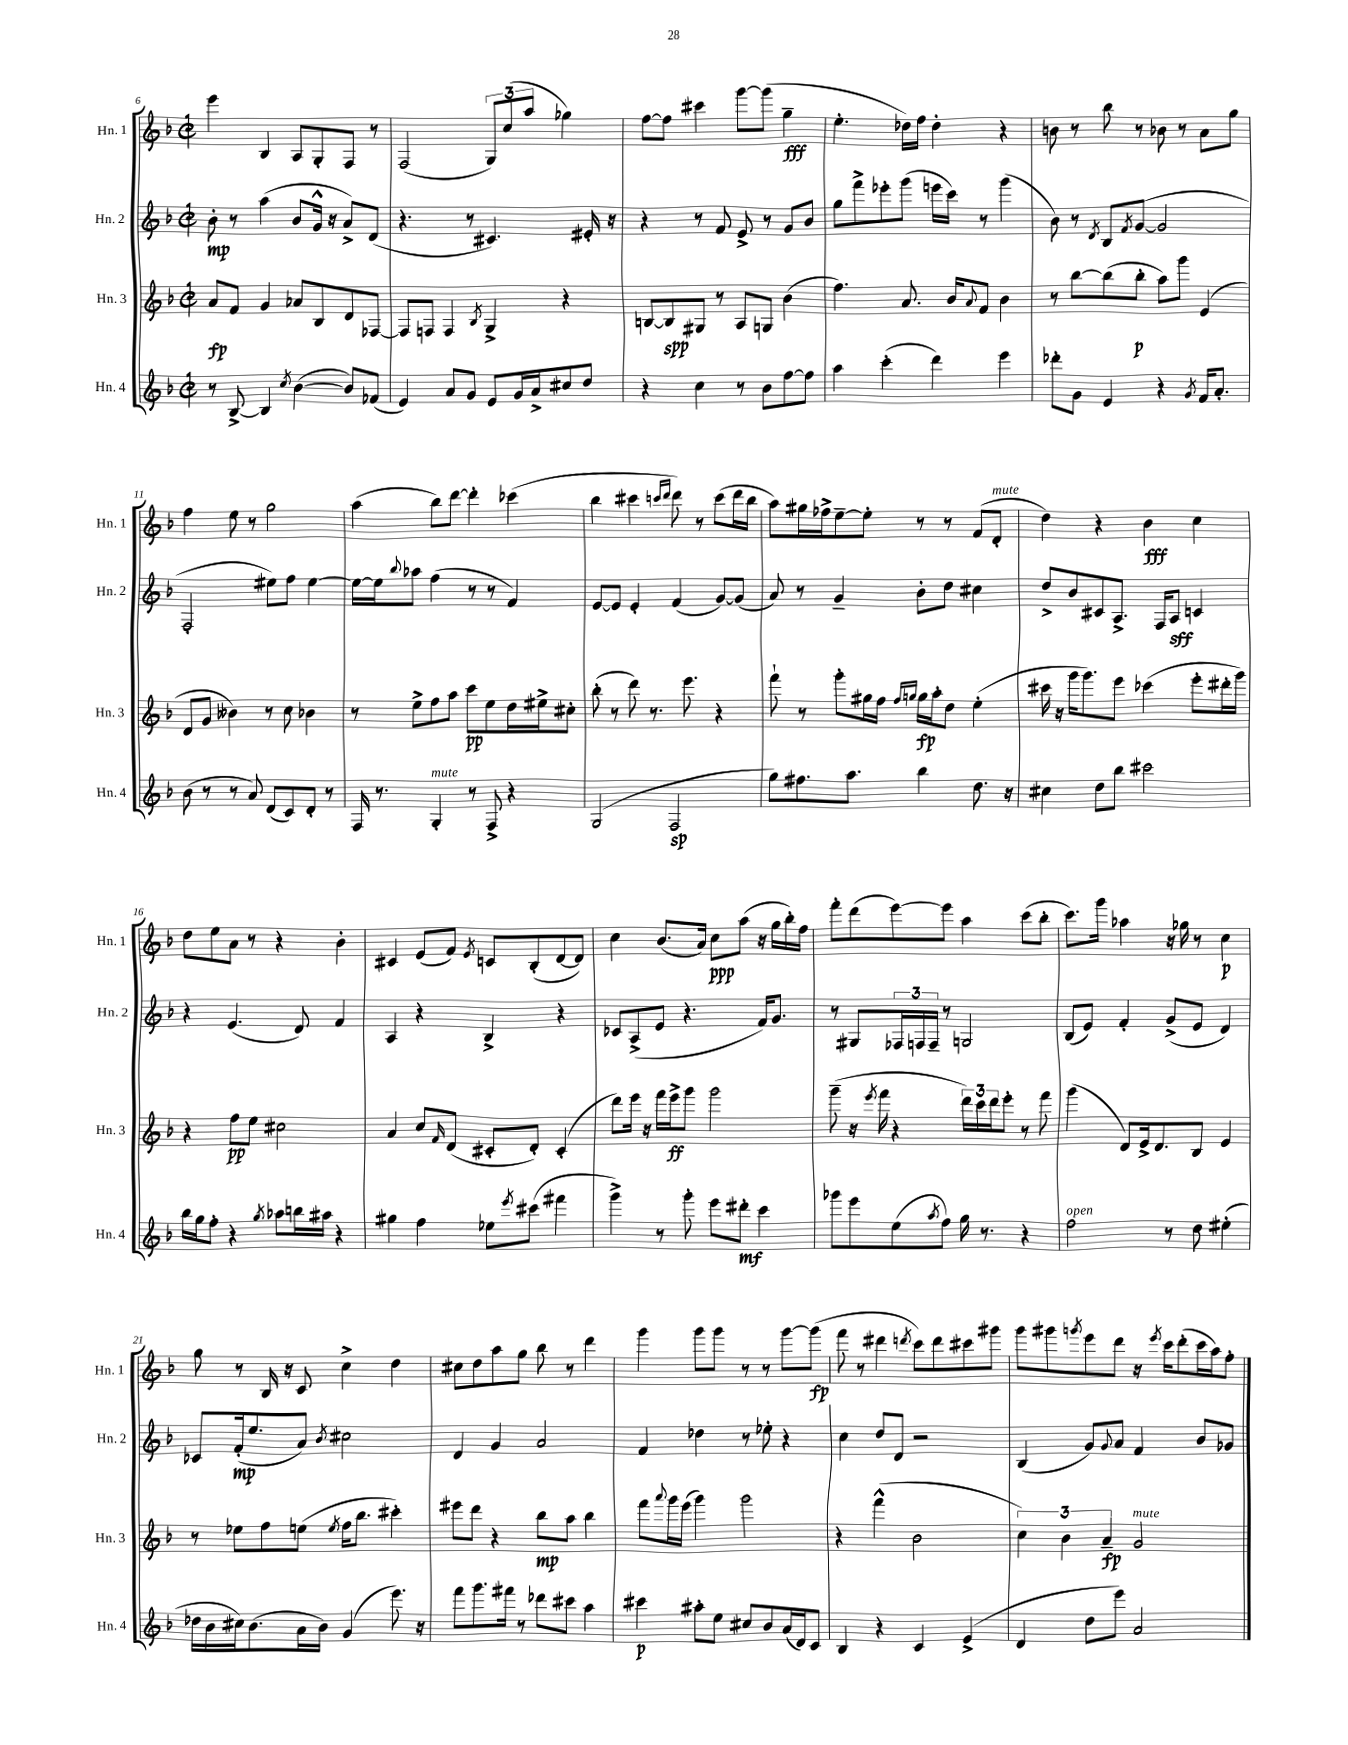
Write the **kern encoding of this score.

**kern	**kern	**kern	**kern
*staff4	*staff3	*staff2	*staff1
*clefG2	*clefG2	*clefG2	*clefG2
*k[b-]	*k[b-]	*k[b-]	*k[b-]
*M2/2	*M2/2	*M2/2	*M2/2
*met(c|)	*met(c|)	*met(c|)	*met(c|)
8r	8a/L	8b-'\	4eee\
[8B-^/	8f/J	8r	.
4B-/]	4g/	(4aa\	4B-/
8qcc/	.	.	.
([4b-\	8a-/L	8b-/L	8A/L
.	8B-/	16g^^/Jk	8G'/
.	.	16r	.
8b-/]L)	8d/	8a^/L)	8F/J
(8f-/J	[8F-/J	(8d/J	8r
=	=	=	=
4e/)	8F-/]L	4.r	(2F/
.	8F/J	.	.
8a/L	4F/	.	.
8g/J	.	8r	.
.	8qB-/	.	.
8e/L	4G^/	4.c#/)	12G/L)
.	.	.	(12cc/
16g/L	.	.	.
.	.	.	12aa/J
16a^/J	.	.	.
8cc#/	4r	.	4gg-\)
8dd/J	.	16e#'/	.
.	.	16r	.
=	=	=	=
4r	[8B/L	4r	[8ff\L
.	8B/]	.	8ff\]J
4cc\	8G#/J	8r	4ccc#\
.	8r	8f/	.
8r	8A/L	8e^/	[8ggg\L
8b-\L	8G/J	8r	(8ggg\]J
[8ff\	(4b-\	8g/L	4gg~\
8ff\]J	.	8b-/J	.
=	=	=	=
4aa\	4.ff\)	8gg\L	4.ee'\
.	.	8fff^\	.
(4ccc'\	.	8eee-'\	.
.	8.a/	(8ggg\J	16dd-\LL)
.	.	.	16ff\JJ
4ddd\)	.	16eee\LL	4dd-'\
.	16b-/LK	16ccc\JJ)	.
.	8qqa/	.	.
.	8f/J	8r	.
4eee\	4b-\	(4ggg\	4r
=	=	=	=
8ddd-'\L	8r	8b-\)	8b\
8g\J	[8bb-\L	8r	8r
.	.	8qd/	.
4e/	(8bb-\]	8B-/L	8bb-\
.	.	8qf/	.
.	8bb-'\J	([8g/J	8r
4r	8aa\L)	2g/]	8b-\
.	8ggg\J	.	8r
8qg/	.	.	.
16f/LK	(4e/	.	8a\L
8.a'/J	.	.	.
.	.	.	8gg\J
=	=	=	=
(8b-\	8d/L	2F'/	4ff\
8r	8g/J	.	.
8r	4b--\)	.	8ee\
8a/)	.	.	8r
(8d/L	8r	8ee#\L)	2gg\
8c/)	8cc\	8ff\J	.
8d'/J	4b-\	[4ee#\	.
8r	.	.	.
=	=	=	=
16F/	8r	16ee#\_LL	(4aa\
8.r	.	16ee#\]J	.
.	.	8qqbb-/	.
.	8ee^\L	8aa-\J	.
4G'/	8ff\	(4ff\	8bb-\L)
.	8aa\J	.	[8ddd\J
8r	8ccc\L	8r	4ddd'\]
8F^/	8ee\	8r	.
4r	16dd\L	4f/)	(4ccc-\
.	16ee#^\J	.	.
.	8cc#'\J	.	.
=	=	=	=
(2G/	(8bb-'\	[8e/L	4bb-\
.	8r	8e/]J	.
.	8ddd\)	4e'/	4ccc#\
.	8.r	.	.
.	.	.	16qqccc/LL
.	.	.	16qqddd/JJ
2F/	.	(4f/	8ddd\)
.	8.eee\	.	.
.	.	.	8r
.	4r	[8g/L)	(8ccc\L
.	.	(8g/]J	16ddd\L
.	.	.	16bb-\JJ
=	=	=	=
8gg\L)	8fff`\	8a/)	8aa\L)
8.ff#\	8r	8r	16gg#\L
.	.	.	16ff-^\J
.	8ggg'\L	4g~/	[8ee~\
8.aa\J	.	.	.
.	16gg#\L	.	8ee'\]J
.	16ff\JJ	.	.
.	16qqff/LL	.	.
.	16qqgg/JJ	.	.
4bb-\	16gg\LL	8b-'\L	8r
.	16aa'\J	.	.
.	8dd\J	8dd\J	8r
8.dd\	(4ee'\	4cc#\	(8f/L
.	.	.	8d'/J
16r	.	.	.
=	=	=	=
4cc#\	16ccc#\	8dd^/L	4dd\)
.	16r	.	.
.	16ggg\LK	8b-/	.
.	8.ggg\)	.	.
8dd\L	.	8c#/	4r
8bb-\J	8eee\J	8.A^/J	.
2ccc#\	(4ccc-\	.	4b-\
.	.	16F/LK	.
.	.	8A/J	.
.	8eee'\L	4c/	4cc\
.	16ddd#'\L	.	.
.	16ggg\JJ)	.	.
=	=	=	=
16bb-\LL	4r	4r	8dd\L
16gg\J	.	.	.
8ff'\J	.	.	8ee\
4r	8ff\L	(4.e/	8a\J
.	8ee\J	.	8r
8qgg/	.	.	.
8aa-\L	2cc#\	.	4r
16bb\L	.	8d/)	.
16aa#\JJ	.	.	.
4r	.	4f/	4b-'\
=	=	=	=
4gg#\	4a/	4A/	4c#/
4ff\	8cc/L	4r	(8e/L
.	16qqf/	.	.
.	(8d/J	.	8f/J)
.	.	.	8qe/
8ee-\L	8c#'/L	4B-^/	8c/L
8qeee/	.	.	.
(8ccc#\J	8d'/J)	.	(8B-'/
4fff#\	(4c#'/	4r	[8d/
.	.	.	8d/]J)
=	=	=	=
4ggg^\)	8ddd\L)	8c-/L	4cc\
.	16eee\Jk	(8A^/	.
.	16r	.	.
8r	16fff\LL	8e/J	(8.b-/L
.	16eee^\J	.	.
8ggg'\	8ggg\J	4.r	.
.	.	.	16a/Jk)
8eee\L	2ggg\	.	8cc\L
8ddd#'\J	.	.	(8aa\J
4ccc\	.	16f/LK)	16r
.	.	8.g/J	16gg\LL
.	.	.	16bb-'\)
.	.	.	16ff\JJ
=	=	=	=
8ggg-\L	(8ggg~\	8r	8fff'\L
8eee\	16r	8G#/L	(8ddd\
.	8qeee/	.	.
.	16fff\	.	.
(8ee\	4r	24F-/L	[8eee\)
.	.	24F/	.
.	.	24F~/JJ	.
8qaa/	.	.	.
8ff\J)	.	8r	8eee\]J
16gg\	24ddd\LL)	2G/	4aa\
.	24ccc\	.	.
8.r	.	.	.
.	24ddd\J	.	.
.	8eee'\J	.	.
4r	8r	.	(8ccc\L
.	8fff\	.	8bb-'\J
=	=	=	=
2ff\	(4ggg\	(8B-/L	8.ccc\L)
.	.	8e/J)	.
.	.	.	16ggg\Jk
.	8d/L)	4f'/	4aa-\
.	16e^/k	.	.
.	8.d/	.	.
8r	.	(8g^/L	16r
.	.	.	16gg-\
8dd\	8B-/J	8e/J	8r
(4ee#'\	4e/	4d/)	4cc\
=	=	=	=
16dd-\LL	8r	8c-/L	8gg\
16b-\	.	.	.
16cc#\J)	8ee-\L	(16f'/k	8r
(8.b-\	.	8.ee/	.
.	8ff\	.	16B-/
.	.	.	16r
16a\L	(8ee\J	8a/J)	8c/
16b-\JJ)	.	.	.
.	8qee/	8qb-/	.
(4g/	16ff\LK	2cc#\	4cc^\
.	8.bb-\J	.	.
8.eee\)	4ccc#'\)	.	4dd\
16r	.	.	.
=	=	=	=
8fff\L	8eee#\L	4d/	8cc#\L
8.ggg\	8ddd\J	.	8dd\
.	4r	4g/	8aa\
16fff#\Jk	.	.	.
8r	.	.	8gg\J
8ddd-\L	8bb-\L	2a/	8bb-\
8ccc#\J	8aa\J	.	8r
4aa\	4bb-\	.	4ddd\
=	=	=	=
4ccc#\	8fff\L	4f/	4ggg\
.	8qqaaa/	.	.
.	16ggg\L	.	.
.	(16eee\JJ	.	.
8aa#'\L	4ggg\)	4dd-\	8ggg\L
8ee\J	.	.	8ggg\J
8cc#/L	2ggg\	8r	8r
8b-/	.	8ee-'\	8r
(16a/L	.	4r	[8ggg\L
16d/J)	.	.	.
8c/J	.	.	(8ggg\]J
=	=	=	=
4B-/	4r	4cc\	8fff\
.	.	.	8r
4r	(4fff^^\	8dd/L	4ddd#\
.	.	8d/J	.
.	.	.	8qddd/
4c/	2b-\	2r	8ccc\L)
.	.	.	8ddd\
(4e^/	.	.	8ccc#\
.	.	.	8ggg#\J
=	=	=	=
4d/	6cc\)	(4B-/	8ggg\L
.	.	.	8ggg#\
.	6b-\	.	.
.	.	.	8qggg/
8dd\L	.	8g/L)	8eee\
.	6a~/	.	.
.	.	8qqg/	.
8eee\J)	.	8a/J	8ddd\J
2a/	2g/	4f/	16r
.	.	.	8qeee/
.	.	.	16ccc\LK
.	.	.	(8ddd'\
.	.	8b-/L	16ccc\L
.	.	.	16aa\J)
.	.	8g-/J	8ff'\J
==	==	==	==
*-	*-	*-	*-
